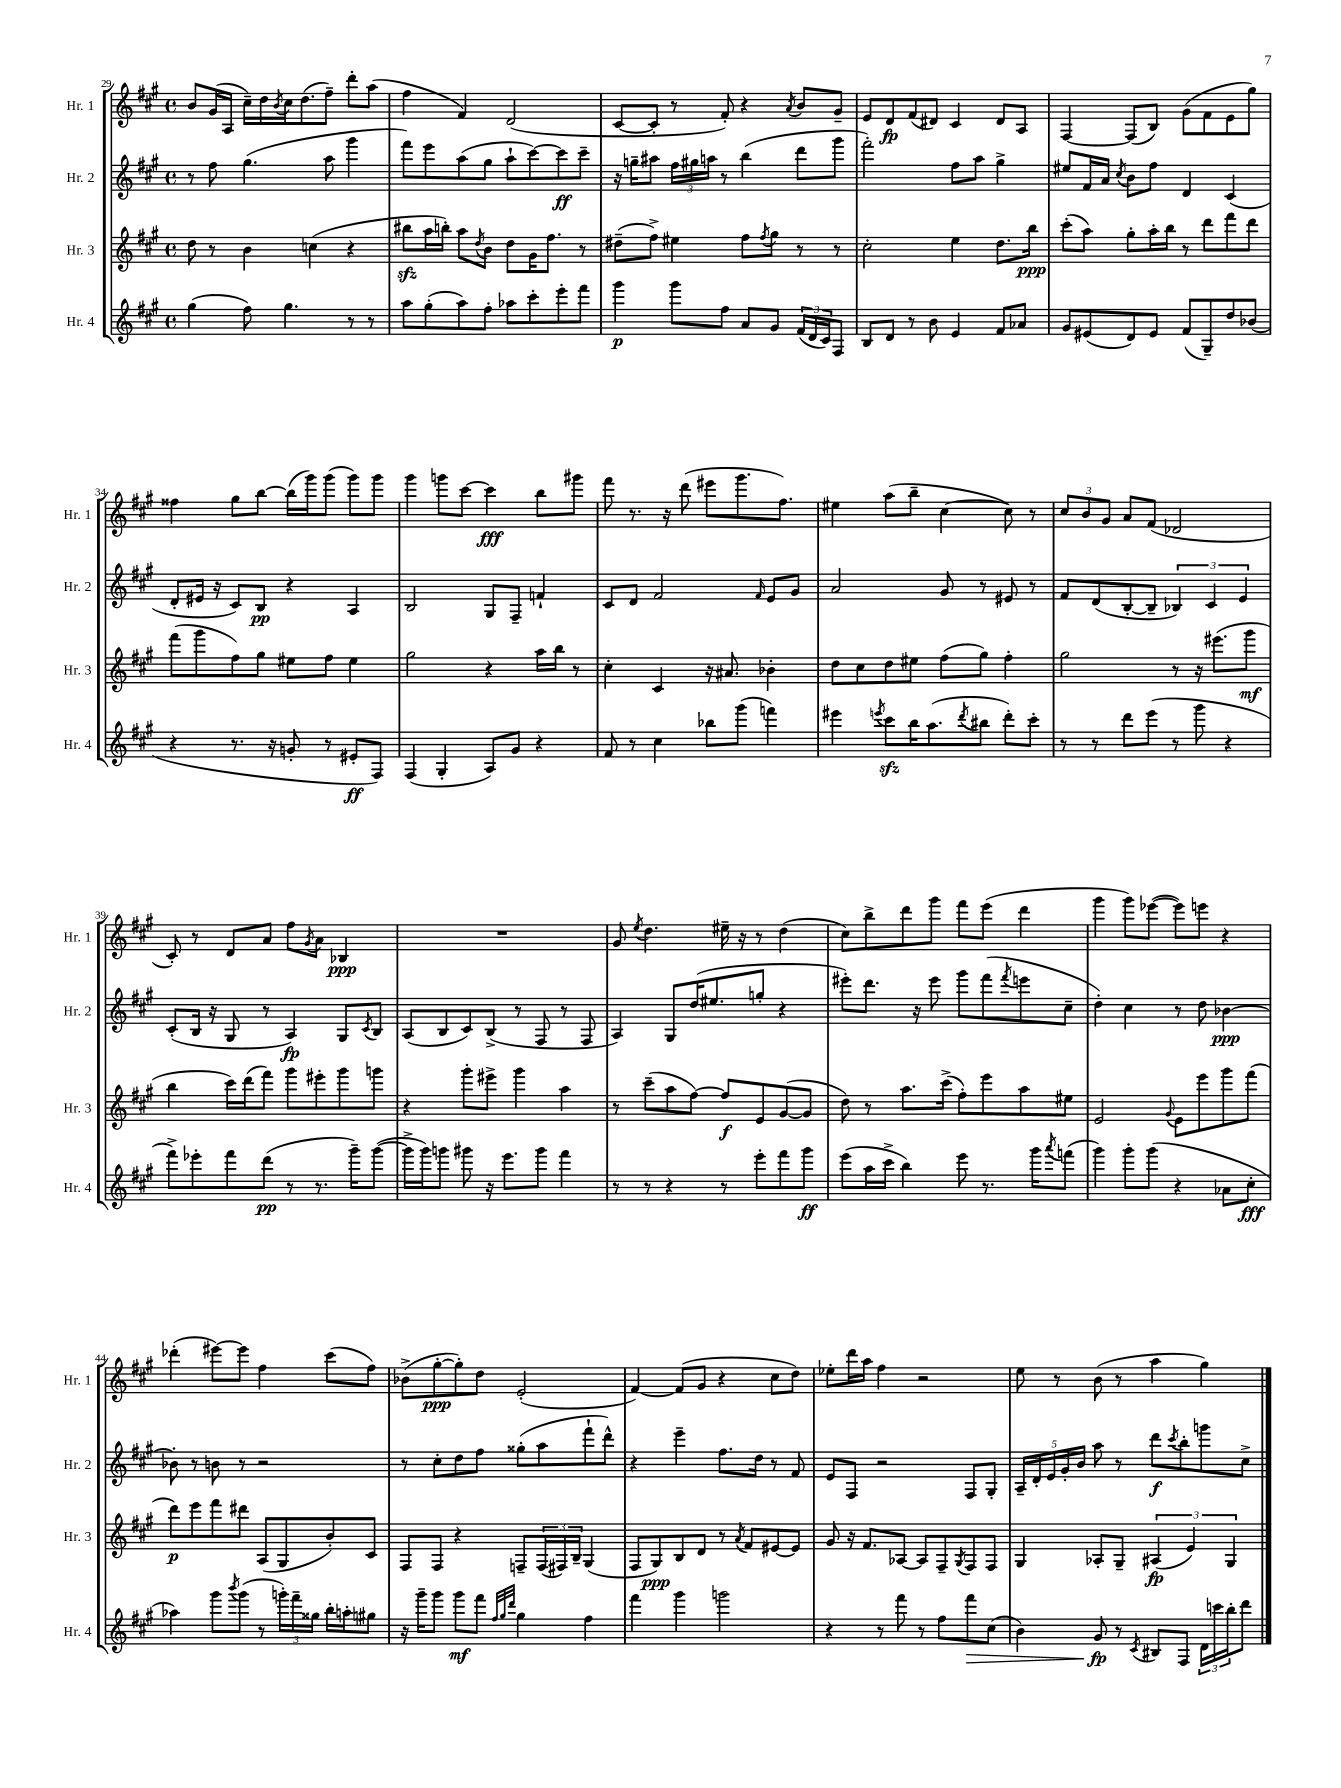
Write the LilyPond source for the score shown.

<<
\new StaffGroup <<
\new Staff = "s0" \with { instrumentName = "Hr. 1" shortInstrumentName = "Hr. 1" } {
    \clef treble \key a \major \defaultTimeSignature \time 4/4
    b'8 gis'16( a16 cis''16--) d''16 \acciaccatura { b'8 } cis''16 d''8.( fis''8--) d'''8-. a''8( |
    fis''4 fis'4) d'2( |
    cis'8~ cis'8-. r8 fis'8-.) r4 \acciaccatura { a'8 } b'8 gis'8-- |
    e'8 d'8\fp fis'8( dis'8) cis'4 dis'8 a8 |
    fis4~ fis8( b8) gis'8( fis'8 e'8 gis''8) |
    fisis''4 gis''8 b''8~ b''16( gis'''16) gis'''8( gis'''8) gis'''8 |
    gis'''4 g'''8 cis'''8~ cis'''4\fff b''8 gis'''8 |
    fis'''8 r8. r16 d'''8( eis'''8 gis'''8. fis''8.) |
    eis''4 a''8( b''8-- cis''4~ cis''8) r8 |
    \tuplet 3/2 { cis''8 b'8 gis'8 } a'8 fis'8( des'2 |
    cis'8-.) r8 d'8 a'8 fis''8 \acciaccatura { gis'8 } a'8 bes4\ppp |
    R1 |
    gis'8 \acciaccatura { e''8 } d''4. eis''16-- r16 r8 d''4( |
    cis''8) b''8-> d'''8 gis'''8 fis'''8 e'''8( d'''4 |
    gis'''4 gis'''8) ees'''8~( ees'''8) e'''8 r4 |
    des'''4-.( eis'''8~) eis'''8 fis''4 cis'''8( fis''8) |
    bes'8->( gis''8~-.\ppp gis''8-.) d''8 e'2-.( |
    fis'4~) fis'8( gis'8 r4 cis''8 d''8) |
    ees''8-. d'''16 a''16 fis''4 r2 |
    e''8 r8 b'8( r8 a''4 gis''4) \bar "|." |
}
\new Staff = "s1" \with { instrumentName = "Hr. 2" shortInstrumentName = "Hr. 2" } {
    \clef treble \key a \major \defaultTimeSignature \time 4/4
    r8 fis''8 gis''4.( a''8 gis'''4 |
    fis'''8) e'''8 a''8( gis''8 a''8-! cis'''8~) cis'''8\ff cis'''8-- |
    r16 g''16-- ais''8 \tuplet 3/2 { fis''16 gis''16 a''16 } r8 b''4( d'''8 gis'''8 |
    fis'''2-.) fis''8 a''8 gis''4-> |
    eis''8 fis'16 a'16 \acciaccatura { cis''8 } b'8 fis''8 d'4 cis'4( |
    d'8-. eis'16 r16 cis'8) b8\pp r4 a4 |
    b2 gis8 fis8-- f'4-! |
    cis'8 d'8 fis'2 \grace { fis'16 } e'8 gis'8 |
    a'2 gis'8 r8 eis'8 r8 |
    fis'8 d'8( b8~-. b8-- \tuplet 3/2 { bes4) cis'4 e'4 } |
    cis'8-.( b16 r16 gis8 r8 a4\fp) gis8 \acciaccatura { cis'8 } b8 |
    a8( b8 cis'8) b8->( r8 fis8 r8 fis8 |
    a4) gis8 d''16( eis''8. g''8-. r4 |
    eis'''8-.) d'''8. r16 eis'''8 gis'''8 fis'''8( \acciaccatura { fis'''8 } e'''8 cis''8-- |
    d''4-.) cis''4 r8 d''8 bes'4~\ppp |
    bes'8-. r8 b'8 r8 r2 |
    r8 cis''8-. d''8 fis''8 gisis''8-.( a''8 fis'''8-! d'''8-^) |
    r4 e'''4-- fis''8. d''16 r8 fis'8 |
    e'8 fis8 r2 fis8 gis8-. |
    \tuplet 5/4 { a16-- d'16-. e'16 gis'16-. b'16 } a''8 r8 d'''8\f \acciaccatura { cis'''8 } b''8-. g'''8 cis''8-> \bar "|." |
}
\new Staff = "s2" \with { instrumentName = "Hr. 3" shortInstrumentName = "Hr. 3" } {
    \clef treble \key a \major \defaultTimeSignature \time 4/4
    d''8 r8 b'4 c''4( r4 |
    bis''8\sfz a''16 b''16-.) a''8 \acciaccatura { d''8 } b'8 d''8 gis'16 fis''8. r8 |
    dis''8--( fis''8->) eis''4 fis''8 \acciaccatura { fis''8 } gis''8 r8 r8 |
    cis''2-. e''4 d''8. b''16\ppp |
    cis'''8-.( a''8) gis''8-. a''16-. b''16 r8 d'''8 fis'''8 d'''8 |
    fis'''8( gis'''8 fis''8) gis''8 eis''8 fis''8 eis''4 |
    gis''2 r4 a''16 b''16 r8 |
    cis''4-. cis'4 r16 ais'8. bes'4-. |
    d''8 cis''8 d''8 eis''8 fis''8( gis''8) fis''4-. |
    gis''2 r8 r16 eis'''8.( gis'''8\mf |
    b''4 cis'''16) d'''16( fis'''8) gis'''8 eis'''8-. gis'''8 g'''8 |
    r4 gis'''8-. eis'''8-> gis'''4 a''4 |
    r8 cis'''8--( a''8 fis''8~) fis''8\f e'8 gis'8~( gis'8 |
    d''8) r8 a''8. cis'''16->( fis''8-.) e'''8 a''8 eis''8 |
    e'2 \appoggiatura { gis'8 } e'8 e'''8 gis'''8 fis'''8( |
    d'''8\p) e'''8 fis'''8 dis'''8 a8( gis8 b'8-.) cis'8 |
    fis8 fis8 r4 f8-- \tuplet 3/2 { f16( fis16) b16-- } gis4( |
    fis8 gis8\ppp) b8 d'8 r8 \acciaccatura { a'8 } fis'8 eis'8~ eis'8 |
    gis'8 r16 fis'8. aes8~ aes8 fis8-- \acciaccatura { gis8 } fis8 fis8 |
    gis4 aes8-. gis8-- \tuplet 3/2 { ais4\fp( e'4) gis4 } \bar "|." |
}
\new Staff = "s3" \with { instrumentName = "Hr. 4" shortInstrumentName = "Hr. 4" } {
    \clef treble \key a \major \defaultTimeSignature \time 4/4
    gis''4( fis''8) gis''4. r8 r8 |
    a''8 gis''8-.( a''8) fis''8-. aes''8 cis'''8-. e'''8-. fis'''8 |
    gis'''4\p gis'''8 fis''8 a'8 gis'8 \tuplet 3/2 { fis'16( d'16 cis'16) } fis8 |
    b8 d'8 r8 b'8 e'4 fis'8 aes'8 |
    gis'8 eis'8( d'8) eis'8 fis'8( gis8--) d''8 bes'8( |
    r4 r8. r16 g'8-. r8 eis'8-.\ff fis8) |
    fis4( gis4-. a8) gis'8 r4 |
    fis'8 r8 cis''4 bes''8 gis'''8( f'''4) |
    eis'''4 \acciaccatura { e'''8 } cis'''8\sfz b''16 a''8.( \acciaccatura { d'''8 } bis''8 d'''8-.) cis'''8-. |
    r8 r8 d'''8 e'''8( r8 gis'''8 r4 |
    fis'''8->) ees'''8-. fis'''8 d'''8\pp( r8 r8. gis'''16--) gis'''8~( |
    gis'''16-> gis'''16) g'''8 gis'''8 r16 e'''8. gis'''8 fis'''4 |
    r8 r8 r4 r8 e'''8-. fis'''8 gis'''8\ff |
    e'''8( a''16 cis'''16-> b''4) e'''8 r8. gis'''16 \acciaccatura { a'''8 } f'''8( |
    gis'''4) gis'''8-. gis'''8( r4 aes'8 cis''8-.\fff |
    aes''4) gis'''8 \acciaccatura { b'''8 } gis'''8( r8 \tuplet 3/2 { g'''16-.) fis'''16-- gisis''16 } b''16-. a''16-. gis''8 |
    r16 gis'''16-- gis'''8 gis'''8\mf fis'''8 \grace { fis''32 gis''32 d'''32 } gis''4 fis''4 |
    fis'''4 gis'''4 g'''2 |
    r4 r8 fis'''8 r8 fis''8 fis'''8\> cis''8( |
    b'4) gis'8\fp\! r8 \acciaccatura { cis'8 } bis8 fis8 \tuplet 3/2 { d'16 c'''16 b''16-. } d'''8 \bar "|." |
}
>>
>>
\layout { \context { \Score currentBarNumber = #29 } }
